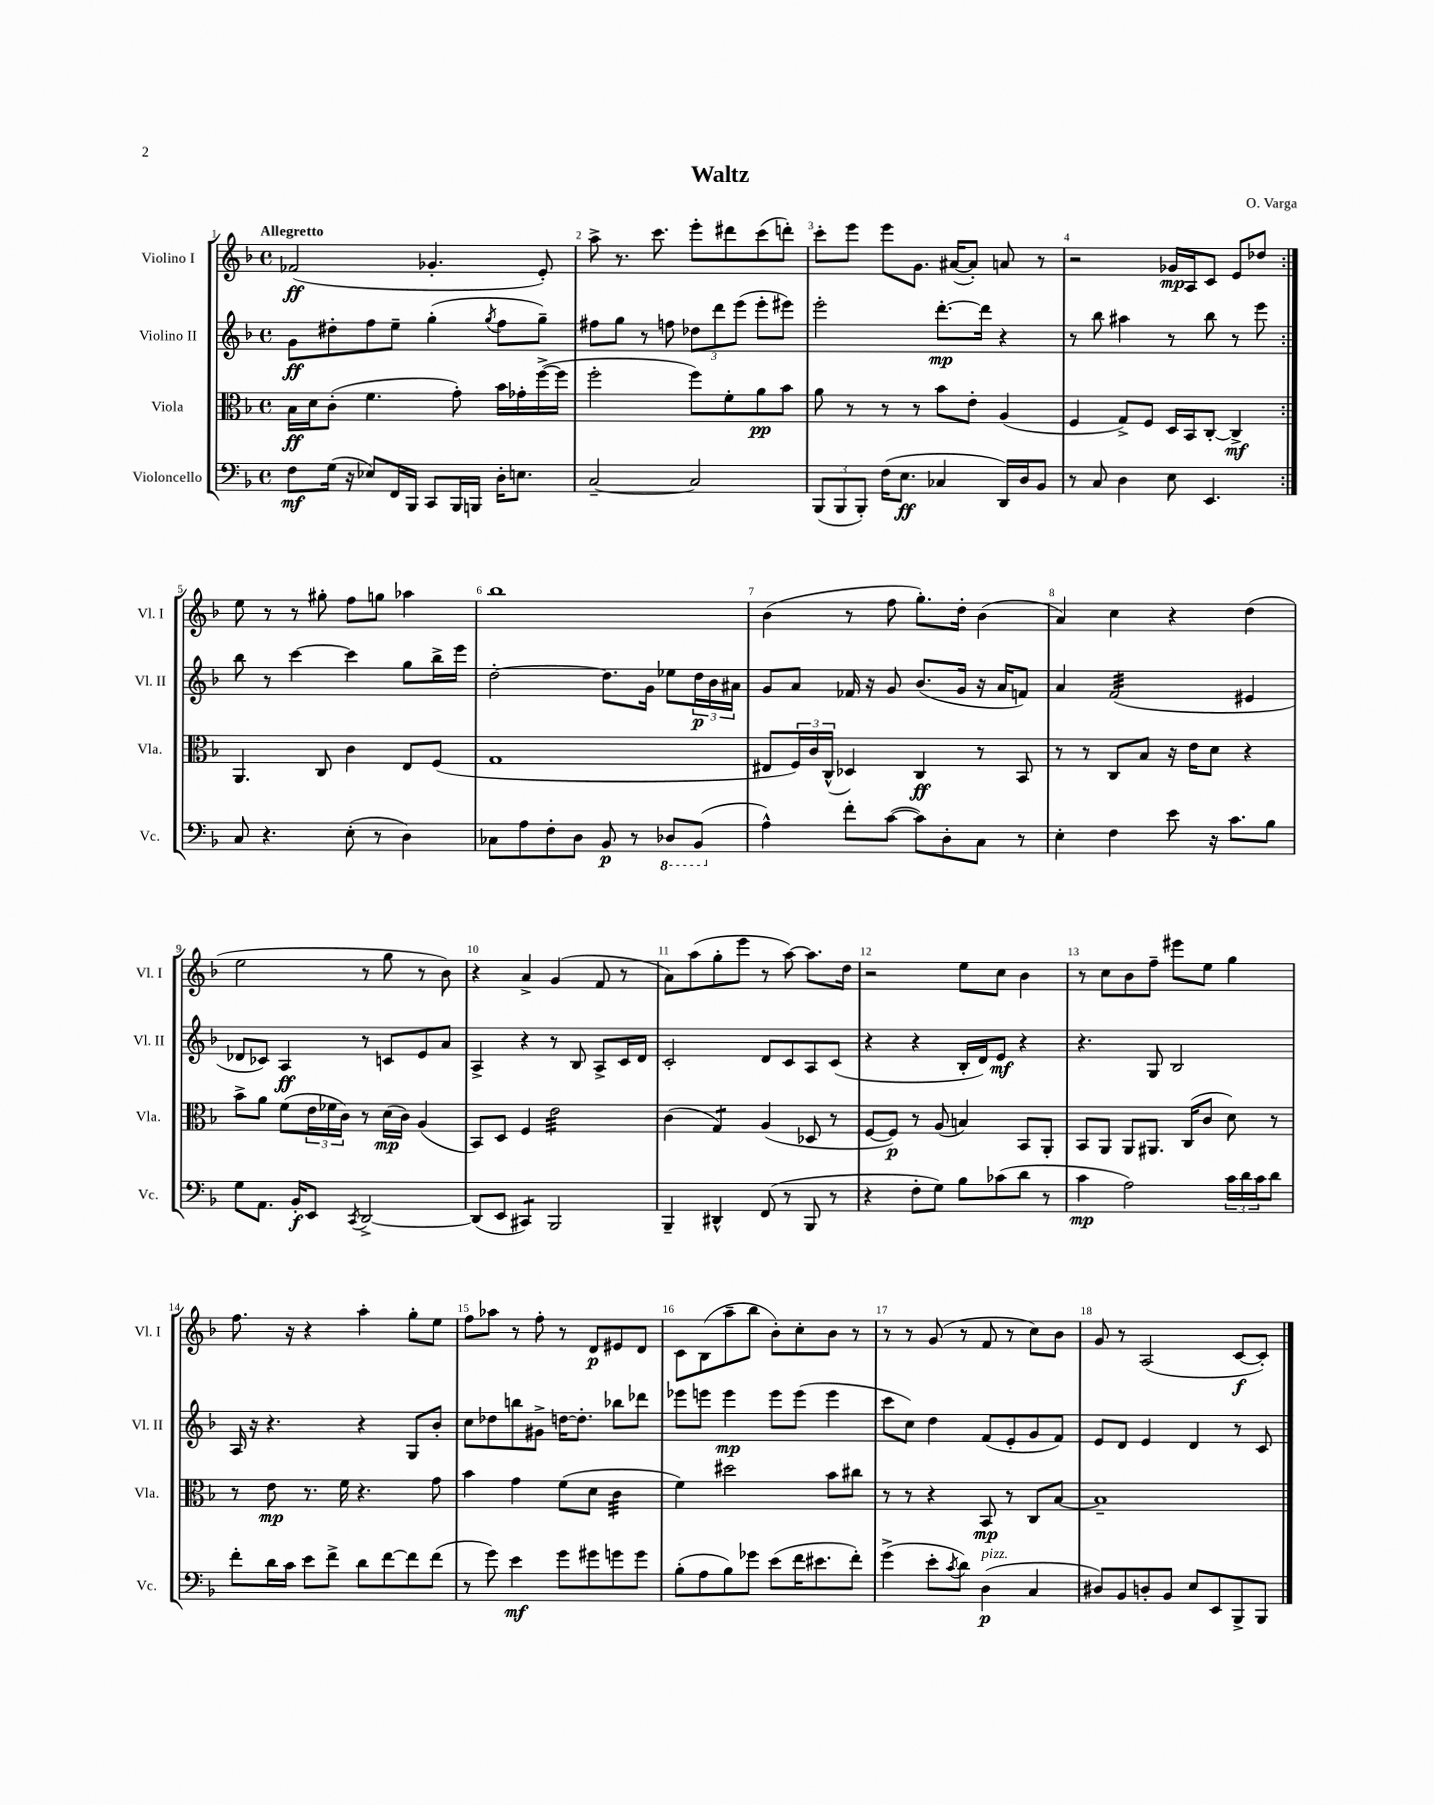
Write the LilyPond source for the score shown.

\header { title = "Waltz" composer = "O. Varga" }
<<
\new StaffGroup <<
\new Staff = "s0" \with { instrumentName = "Violino I" shortInstrumentName = "Vl. I" } {
    \clef treble \key f \major \defaultTimeSignature \time 4/4 \tempo "Allegretto"
    \repeat volta 2 { fes'2\ff( ges'4.-. e'8-.) |
    a''8-> r8. c'''8. e'''8-. dis'''8 c'''8( d'''8-.) |
    c'''8-. e'''8 e'''8 g'8. ais'16~( ais'8-.) a'8 r8 |
    r2 ges'16\mp a16 c'8 e'8 des''8 | }
    e''8 r8 r8 gis''8-. f''8 g''8 aes''4 |
    bes''1 |
    bes'4( r8 f''8 g''8.-.) d''16-. bes'4( |
    a'4) c''4 r4 d''4( |
    e''2 r8 g''8 r8 bes'8) |
    r4 a'4-> g'4( f'8 r8 |
    a'8) a''8( g''8-. e'''8 r8 a''8~) a''8. d''16 |
    r2 e''8 c''8 bes'4 |
    r8 c''8 bes'8 f''8-- eis'''8 e''8 g''4 |
    f''8. r16 r4 a''4-. g''8-. e''8 |
    f''8 aes''8 r8 f''8-. r8 d'8\p eis'8 d'8 |
    c'8 bes8( a''8-- bes''8 bes'8-.) c''8-. bes'8 r8 |
    r8 r8 g'8( r8 f'8 r8 c''8) bes'8 |
    g'8 r8 a2( c'8~\f c'8-.) \bar "|." |
}
\new Staff = "s1" \with { instrumentName = "Violino II" shortInstrumentName = "Vl. II" } {
    \clef treble \key f \major \defaultTimeSignature \time 4/4
    \repeat volta 2 { g'8\ff dis''8-. f''8 e''8-- g''4-.( \acciaccatura { g''8 } f''8 g''8--) |
    fis''8 g''8 r8 f''8 \tuplet 3/2 { des''8 d'''8 e'''8( } e'''8-. eis'''8) |
    e'''2-. d'''8.~-.\mp d'''16 r4 |
    r8 bes''8 ais''4 r8 bes''8 r8 e'''8 | }
    bes''8 r8 c'''4~ c'''4 g''8 bes''16-> e'''16 |
    d''2~-. d''8. g'16 ees''8 \tuplet 3/2 { d''16\p bes'16 ais'16 } |
    g'8 a'8 fes'16 r16 g'8 bes'8.( g'16 r16 a'16 f'8) |
    a'4 f'2:32( eis'4 |
    des'8 ces'8) a4\ff r8 c'8 e'8 a'8 |
    a4-> r4 r8 bes8 a8-> c'16 d'16 |
    c'2-. d'8 c'8 a8 c'8( |
    r4 r4 bes16-. d'16) e'8\mf r4 |
    r4. g8 bes2 |
    a16 r16 r4. r4 g8 bes'8-. |
    c''8 des''8 b''8 gis'8-> d''16~ d''8.-. bes''8 des'''8 |
    ees'''8 e'''8 e'''4\mp e'''8 e'''8( e'''4 |
    c'''8 c''8) d''4 f'8( e'8-. g'8 f'8) |
    e'8 d'8 e'4 d'4 r8 c'8 \bar "|." |
}
\new Staff = "s2" \with { instrumentName = "Viola" shortInstrumentName = "Vla." } {
    \clef alto \key f \major \defaultTimeSignature \time 4/4
    \repeat volta 2 { bes16\ff d'16 c'8-.( f'4. g'8-.) bes'16 ges'16-. f''16~->( f''16 |
    f''2-. f''8) f'8-. a'8\pp bes'8 |
    a'8 r8 r8 r8 bes'8 e'8-. a4( |
    f4 g8->) f8 d16 bes,16 c8~-. c4->\mf | }
    a,4. c8 c'4 e8 f8( |
    g1 |
    eis8 \tuplet 3/2 { f16) c'16 c16-^( } des4) c4\ff r8 bes,8 |
    r8 r8 c8 bes8 r16 e'16 d'8 r4 |
    bes'8-> a'8 f'8( \tuplet 3/2 { e'16 fes'16 c'16) } r8 d'16\mp( c'16) a4( |
    bes,8) d8 f4 e'2:32 |
    c'4( g4:8) a4( des8 r8 |
    f8~ f8\p) r8 a8( b4) bes,8 a,8-. |
    bes,8 a,8 a,8 ais,8. c16( c'8 d'8) r8 |
    r8 e'8\mp r8. f'16 r4. g'8 |
    bes'4 g'4 f'8( d'8 c'4:32 |
    f'4) dis''2 bes'8 cis''8 |
    r8 r8 r4 bes,8\mp r8 c8 bes8~ |
    bes1-- \bar "|." |
}
\new Staff = "s3" \with { instrumentName = "Violoncello" shortInstrumentName = "Vc." } {
    \clef bass \key f \major \defaultTimeSignature \time 4/4
    \repeat volta 2 { f8\mf g16( r16 ees8) f,16 bes,,16 c,8 bes,,16 b,,16 d16-. e8. |
    c2~-- c2 |
    \tuplet 3/2 { bes,,8( bes,,8 bes,,8-.) } f16( e8.\ff ces4 d,16) d16 bes,8 |
    r8 c8 d4 e8 e,4. | }
    c8 r4. e8-.( r8 d4) |
    ces8 a8 f8-. d8 bes,8\p r8 \ottava #-1 des,8 bes,,8( \ottava #0 |
    a4-^) f'8-. c'8~( c'8) d8-. c8 r8 |
    e4-. f4 e'8 r16 c'8. bes8 |
    g8 a,8. bes,16-.\f e,8 \acciaccatura { c,8 } d,2~-> |
    d,8( e,8 cis,4:8) bes,,2 |
    bes,,4-- dis,4-^ f,8( r8 bes,,8 r8 |
    r4 f8-. g8) bes8 ces'8( d'8 r8 |
    c'4\mp a2) \tuplet 3/2 { c'16 d'16 c'16 } d'8 |
    f'8-. d'16 c'16 e'8 f'8-> d'8 f'8~ f'8 f'8( |
    r8 g'8) e'4\mf g'8 gis'8 g'8 g'8 |
    bes8-.( a8 bes8) ges'8 e'8( f'16 eis'8. f'8-.) |
    g'4->( e'8-. \acciaccatura { c'8 } d'8) d4\p^\markup { \italic "pizz." }( c4 |
    dis8) bes,8 d8-. bes,8 e8 e,8 bes,,8-> bes,,8 \bar "|." |
}
>>
>>
\layout { \context { \Score \override BarNumber.break-visibility = ##(#f #t #t) barNumberVisibility = #all-bar-numbers-visible } }
